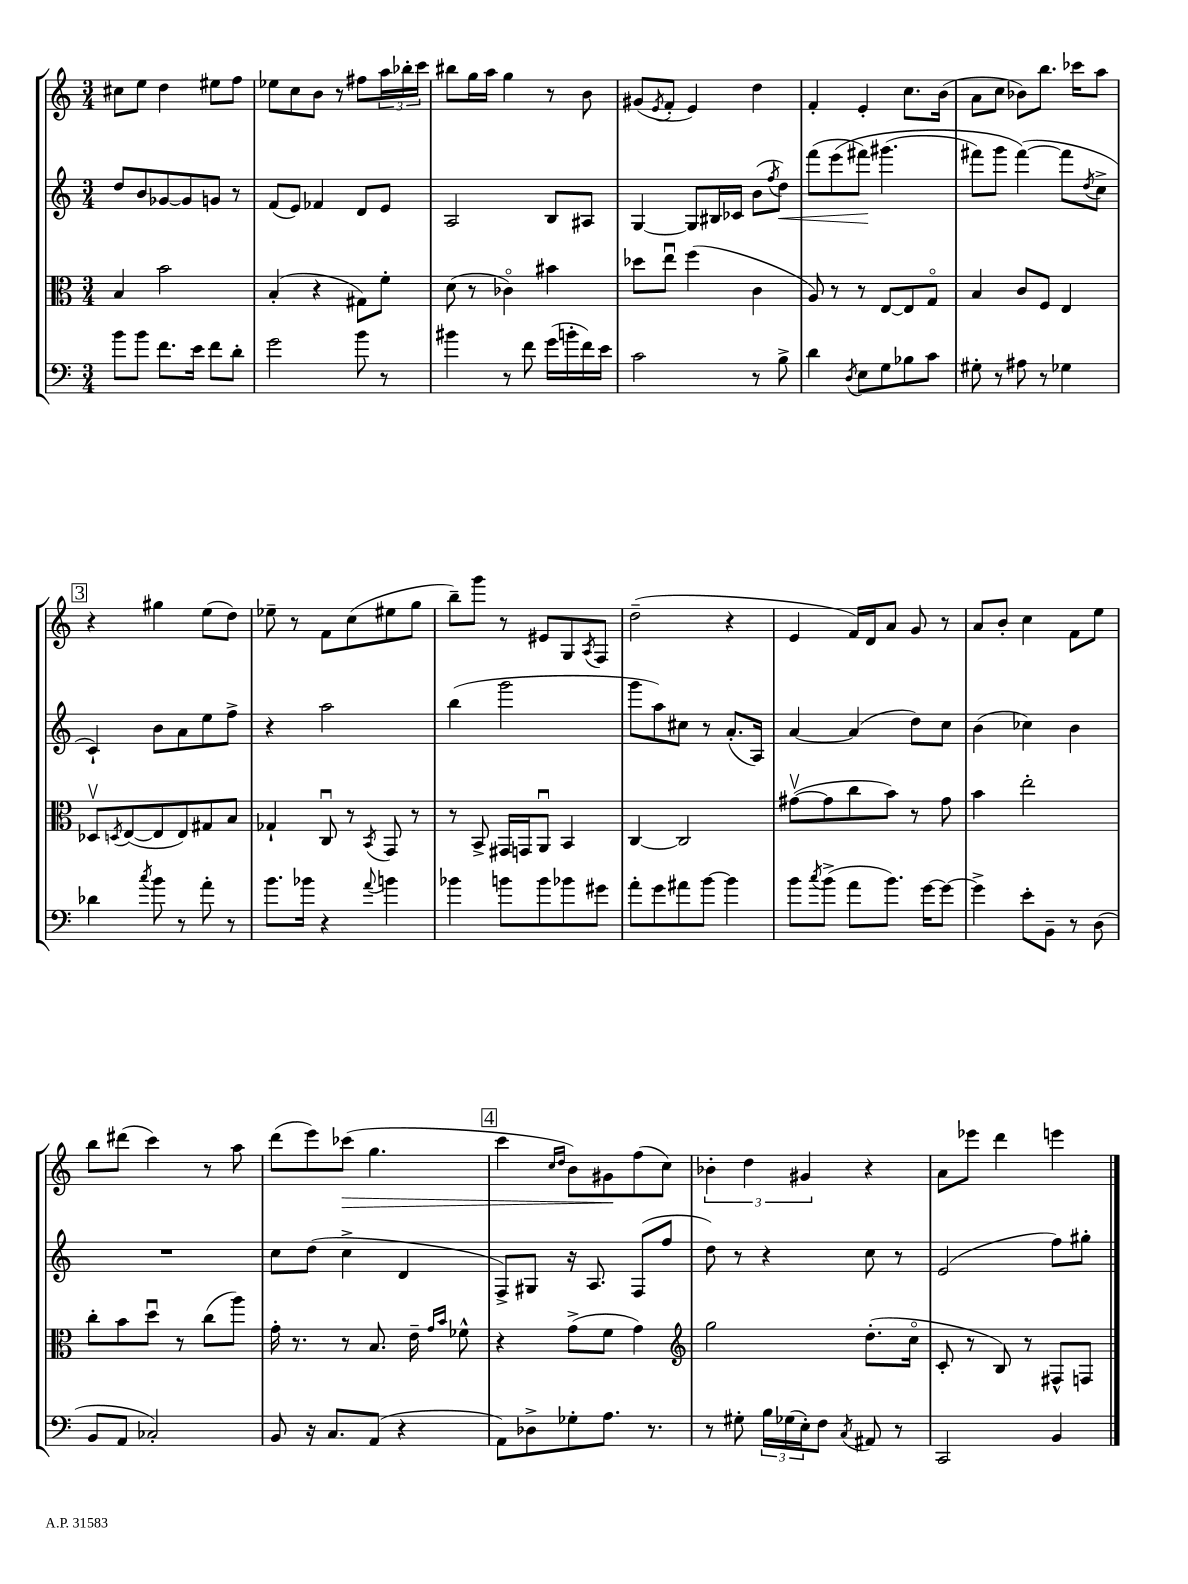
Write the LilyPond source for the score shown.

<<
\new StaffGroup <<
\new Staff = "s0" {
    \clef treble \key c \major \numericTimeSignature \time 3/4
    cis''8 e''8 d''4 eis''8 f''8 |
    ees''8 c''8 b'8 r8 fis''8 \tuplet 3/2 { a''16 bes''16-. c'''16 } |
    bis''8 g''16 a''16 g''4 r8 b'8 |
    gis'8( \acciaccatura { e'8 } f'8-. e'4) d''4 |
    f'4-. e'4-. c''8. b'16( |
    a'8 c''8 bes'8) b''8. ces'''16 a''8 |
    \mark \markup { \box "3" } r4 gis''4 e''8( d''8) |
    ees''8-- r8 f'8 c''8( eis''8 g''8 |
    b''8--) g'''8 r8 eis'8 g8 \acciaccatura { a8 } f8 |
    d''2--( r4 |
    e'4 f'16) d'16 a'8 g'8 r8 |
    a'8 b'8-. c''4 f'8 e''8 |
    b''8 dis'''8( c'''4) r8 a''8 |
    d'''8( e'''8) ces'''8\>( g''4. |
    \mark \markup { \box "4" } c'''4 \grace { c''16 d''16 } b'8) gis'8\! f''8( c''8) |
    \tuplet 3/2 { bes'4-. d''4 gis'4 } r4 |
    a'8 ees'''8 d'''4 e'''4 \bar "|." |
}
\new Staff = "s1" {
    \clef treble \key c \major \numericTimeSignature \time 3/4
    d''8 b'8 ges'8~ ges'8 g'8 r8 |
    f'8( e'8) fes'4 d'8 e'8 |
    a2 b8 ais8 |
    g4~ g8 bis16 ces'16 b'8( \acciaccatura { f''8 } d''8\<) |
    f'''8( e'''8\( fis'''8\!) gis'''4.( |
    fis'''8) g'''8 fis'''4~(\) fis'''8 \acciaccatura { d''8 } c''8-> |
    \mark \markup { \box "3" } c'4-!) b'8 a'8 e''8 f''8-> |
    r4 a''2 |
    b''4( g'''2 |
    g'''8 a''8) cis''8 r8 a'8.-.( a16) |
    a'4~ a'4( d''8) c''8 |
    b'4( ces''4) b'4 |
    R2. |
    c''8 d''8( c''4-> d'4 |
    \mark \markup { \box "4" } f8->) gis8 r16 a8. f8( f''8 |
    d''8) r8 r4 c''8 r8 |
    e'2( f''8) gis''8-. \bar "|." |
}
\new Staff = "s2" {
    \clef alto \key c \major \numericTimeSignature \time 3/4
    b4 b'2 |
    b4-.( r4 gis8) f'8-. |
    d'8( r8 ces'4\flageolet) bis'4 |
    des''8 e''8\downbow f''4( c'4 |
    a8) r8 r8 e8~ e8 g8\flageolet |
    b4 c'8 f8 e4 |
    \mark \markup { \box "3" } des8\upbow \acciaccatura { d8 } e8~( e8 e8) gis8 b8 |
    ges4-! c8\downbow r8 \acciaccatura { b,8 } g,8 r8 |
    r8 b,8-> gis,16 g,16 a,8\downbow b,4 |
    c4~ c2 |
    gis'8~\upbow( gis'8 c''8 b'8) r8 gis'8 |
    b'4 e''2-. |
    c''8-. b'8 d''8\downbow r8 c''8( a''8) |
    g'16-. r8. r8 b8. e'16-- \grace { g'16 b'16 } fes'8-^ |
    \mark \markup { \box "4" } r4 g'8->( f'8 g'4) |
    \clef treble g''2 d''8.-.( c''16\flageolet |
    c'8-. r8 b8) r8 fis8-^ f8 \bar "|." |
}
\new Staff = "s3" {
    \clef bass \key c \major \numericTimeSignature \time 3/4
    b'8 b'8 f'8. e'16 f'8 d'8-. |
    g'2 b'8 r8 |
    bis'4 r8 f'8 g'16( b'16-. f'16) e'16 |
    c'2 r8 b8-> |
    d'4 \acciaccatura { d8 } e8 g8 bes8 c'8 |
    gis8-. r8 ais8 r8 ges4 |
    \mark \markup { \box "3" } des'4 \acciaccatura { c''8 } b'8 r8 a'8-. r8 |
    b'8. bes'16 r4 \appoggiatura { a'8 } b'4 |
    bes'4 b'8 b'8 bes'8 gis'8 |
    a'8-. g'8 ais'8 b'8~ b'4 |
    b'8 \acciaccatura { c''8 } b'8->( a'8 b'8.) g'16~ g'8~ |
    g'4-> e'8-. b,8-- r8 d8( |
    b,8 a,8 ces2-.) |
    b,8 r16 c8. a,8( r4 |
    \mark \markup { \box "4" } a,8) des8-> ges8-. a8. r8. |
    r8 gis8-. \tuplet 3/2 { b16 ges16( e16-.) } f8 \acciaccatura { c8 } ais,8 r8 |
    c,2 b,4 \bar "|." |
}
>>
>>
\layout { \context { \Score \remove "Bar_number_engraver" } }
